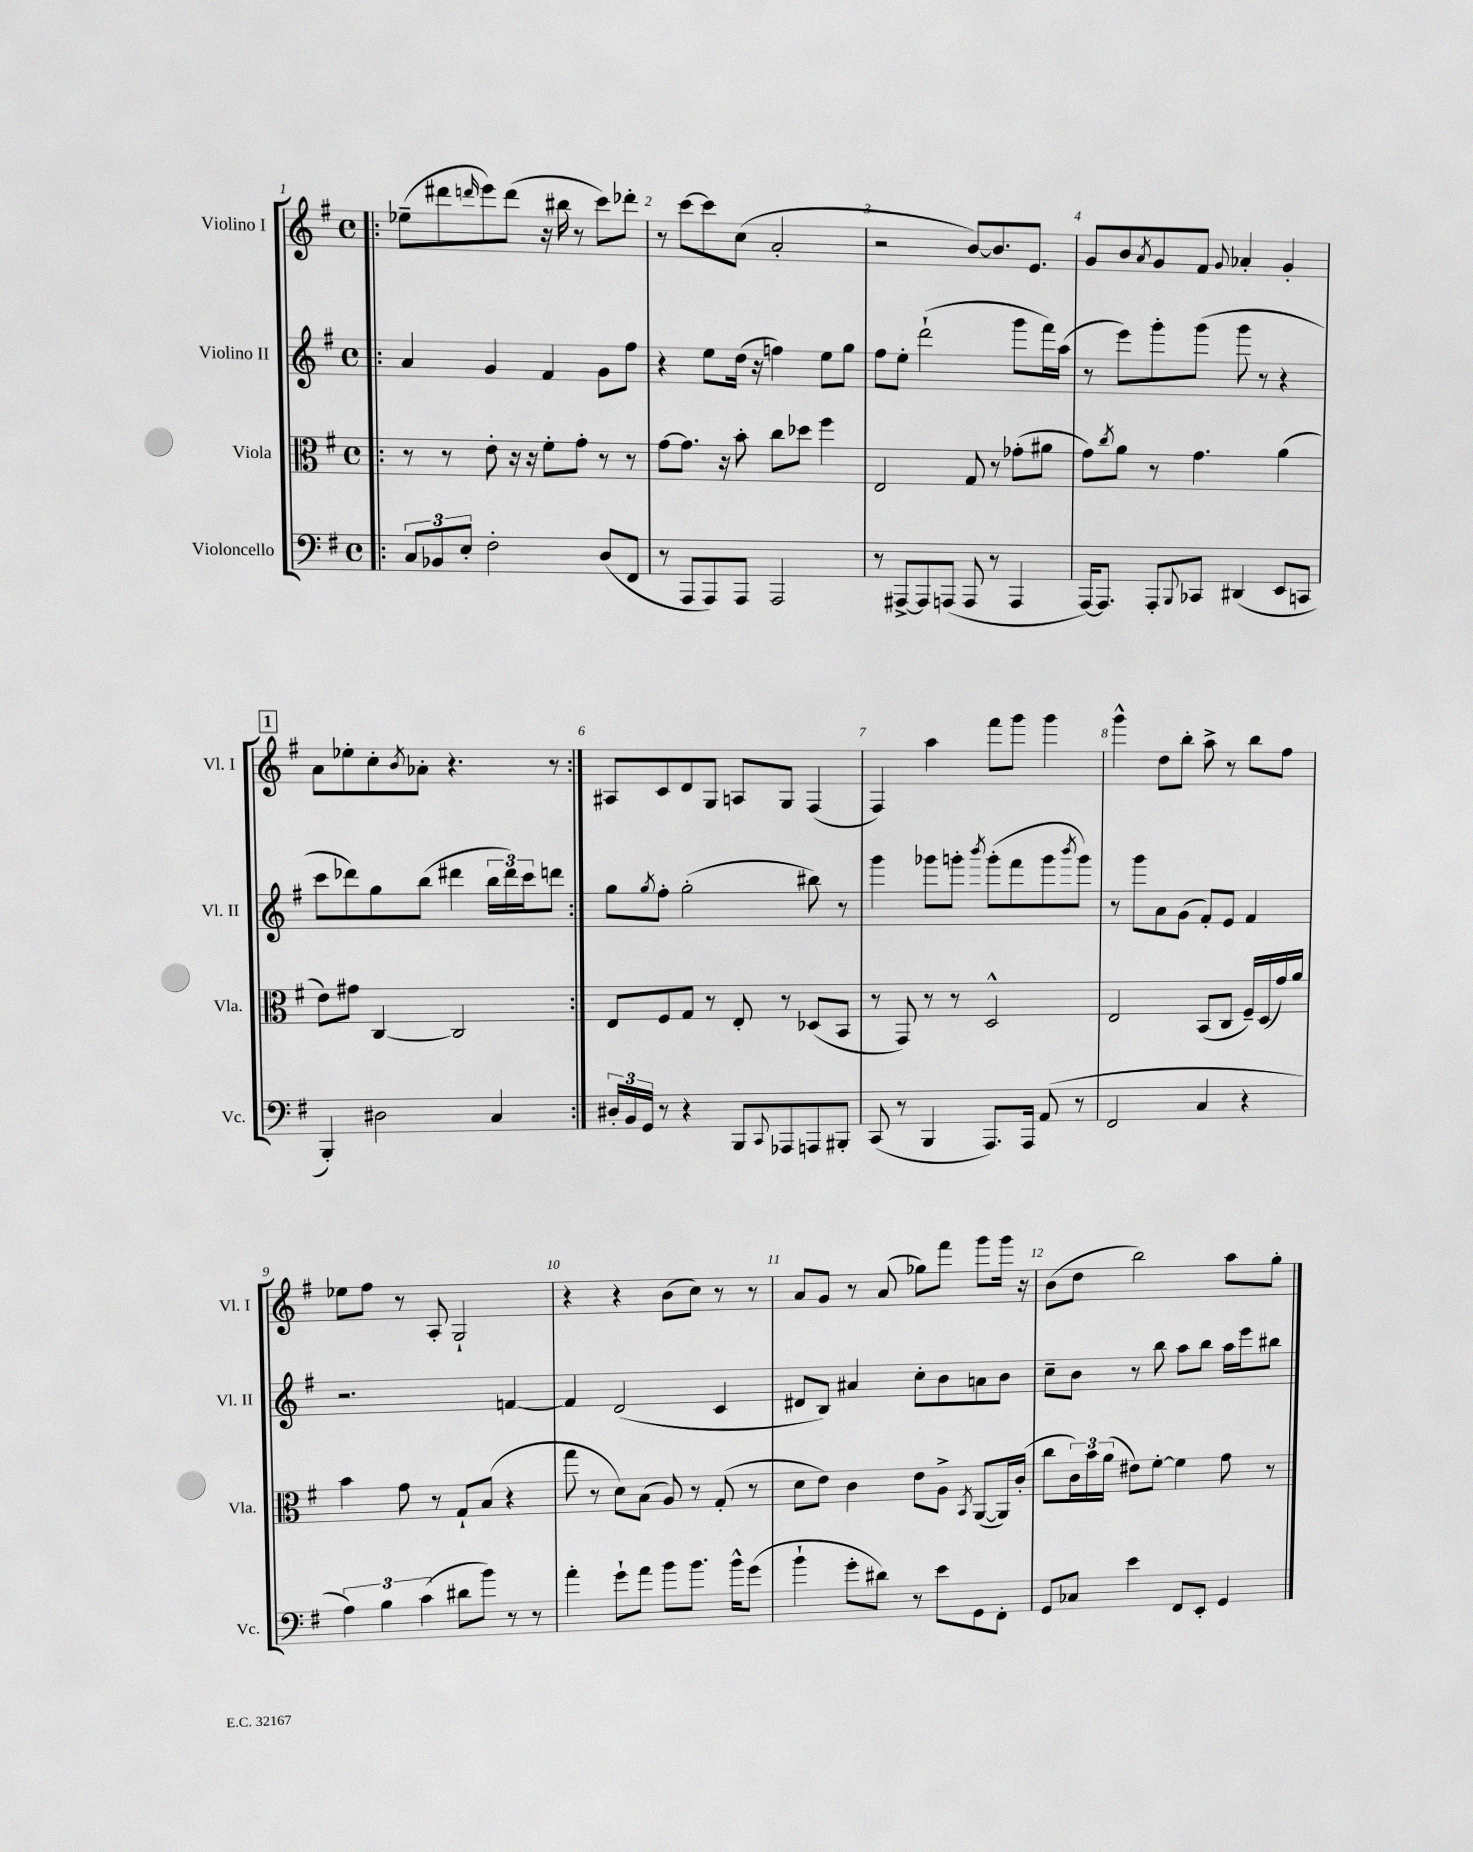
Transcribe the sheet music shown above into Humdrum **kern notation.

**kern	**kern	**kern	**kern
*staff4	*staff3	*staff2	*staff1
*clefF4	*clefC3	*clefG2	*clefG2
*k[f#]	*k[f#]	*k[f#]	*k[f#]
*M4/4	*M4/4	*M4/4	*M4/4
*met(c)	*met(c)	*met(c)	*met(c)
=!|:	=!|:	=!|:	=!|:
12C	8r	4a	(8ee-~
12BB-	.	.	.
.	8r	.	8ddd#
12E'	.	.	.
.	.	.	16qqddd
2F#'	8e'	4g	8eee)
.	16r	.	(8ddd
.	16r	.	.
.	8f#'	4f#	16r
.	.	.	16bb#
.	8g'	.	8r
(8D	8r	8g	8ccc)
8FF#	8r	8ff#	8ddd-'
=	=	=	=
8r	[8g	4r	8r
8AAA	8.g]	.	[8ccc
8AAA)	.	8ee	8ccc]
.	16r	.	.
8AAA	8b'	(16dd	(8cc
.	.	16r	.
2AAA	8cc	4ff)	2a'
.	8dd-	.	.
.	4ff#	8ee	.
.	.	8gg	.
=	=	=	=
8r	2E	8ff#	2r
[8AAA#^	.	8ee'	.
8AAA#]	.	(2ddd`	.
(8AAA	.	.	.
8AAA	8G	.	[8b)
8r	8r	.	8.b]
4AAA	(8g-'	8ggg	.
.	.	.	8.e
.	8a#	16fff#)	.
.	.	(16aa	.
=	=	=	=
[16AAA)	8g)	8r	8g
8.AAA]	.	.	.
.	8qcc	.	.
.	8a	8eee)	8b
.	.	.	8qa
8AAA'	8r	8ggg'	8g
8qqBBB	.	.	.
8CC-	4.g	(8ggg	8f#
.	.	.	8qqg
(4DD#	.	8ggg	4a-'
.	.	8r	.
8EE	(4a	4r	4g'
8CC	.	.	.
=	=	=	=
4BBB')	8e)	8ccc	8a
.	8g#	8ddd-)	8ee-'
2D#	[4C	8gg	8cc'
.	.	.	8qb
.	.	(8bb	8a-'
.	2C]	4ddd#	4.r
4C	.	24bb	.
.	.	24ddd#)	.
.	.	24ccc	.
.	.	8ddd	8r
=:|!	=:|!	=:|!	=:|!
24D#'	8E	8gg	8A#
24BB	.	.	.
24GG	.	.	.
.	.	8qgg	.
8r	8F#	8ff#'	8c
4r	8G	(2gg'	8d
.	8r	.	8G
8BBB	8E'	.	8A
8qqCC	.	.	.
8AAA-	8r	.	8G
8AAA	(8D-	8bb#)	(4F#
8BBB#'	8BB	8r	.
=	=	=	=
(8CC	8r	4ggg	4F#)
8r	8GG)	.	.
4BBB	8r	8ggg-	4aa
.	8r	8ggg'	.
.	.	8qbbb	.
8.AAA)	2D^^	(8ggg'	8fff#
.	.	8fff#	8ggg
16AAA	.	.	.
(8AA	.	8ggg	4ggg
.	.	8qbbb	.
8r	.	8ggg)	.
=	=	=	=
2FF#	2E	8r	4ggg^^
.	.	8ggg	.
.	.	8a	8dd
.	.	(8g	8bb'
4C	(8BB	8f#')	8aa^
.	8C	8e	8r
4r	16F#~)	4f#	8bb
.	(16D	.	.
.	16g)	.	8ff#
.	16a	.	.
=	=	=	=
6A)	4b	2.r	8ee-
.	.	.	8ff#
6B	.	.	.
.	8g	.	8r
(6c	.	.	.
.	8r	.	8A'
8d#	8G`	.	2G`
8b)	(8B	.	.
8r	4r	[4f	.
8r	.	.	.
=	=	=	=
4a'	8gg	4f]	4r
.	8r	.	.
8g`	8d)	(2d	4r
8a	(8B	.	.
8b	8A)	.	(8b
8.b	8r	.	8cc)
.	(8G'	4c	8r
16b^^	.	.	.
(8g	8r	.	8r
=	=	=	=
4b`	8d	8d#	8a
.	8e)	8B)	8g
8g'	4c	4a#	8r
8d#)	.	.	(8a
8r	8e	8cc'	8gg-)
8e	8A^	8b	8fff#
.	8qBB	.	.
8GG	([8AA	8a	8ggg
8FF#'	16AA])	8b	16ggg
.	(16c'	.	16r
=	=	=	=
8GG	8cc	8cc~	(8b
8C-	24c)	8b	8dd
.	24b	.	.
.	(24a	.	.
4e	8e#)	8r	2bb)
.	[8f#'	8bb	.
8FF#	4f#]	8aa	.
8EE'	.	8bb	.
4GG	8g	16aa	8aa
.	.	16eee	.
.	8r	8bb#	8gg'
==	==	==	==
*-	*-	*-	*-
